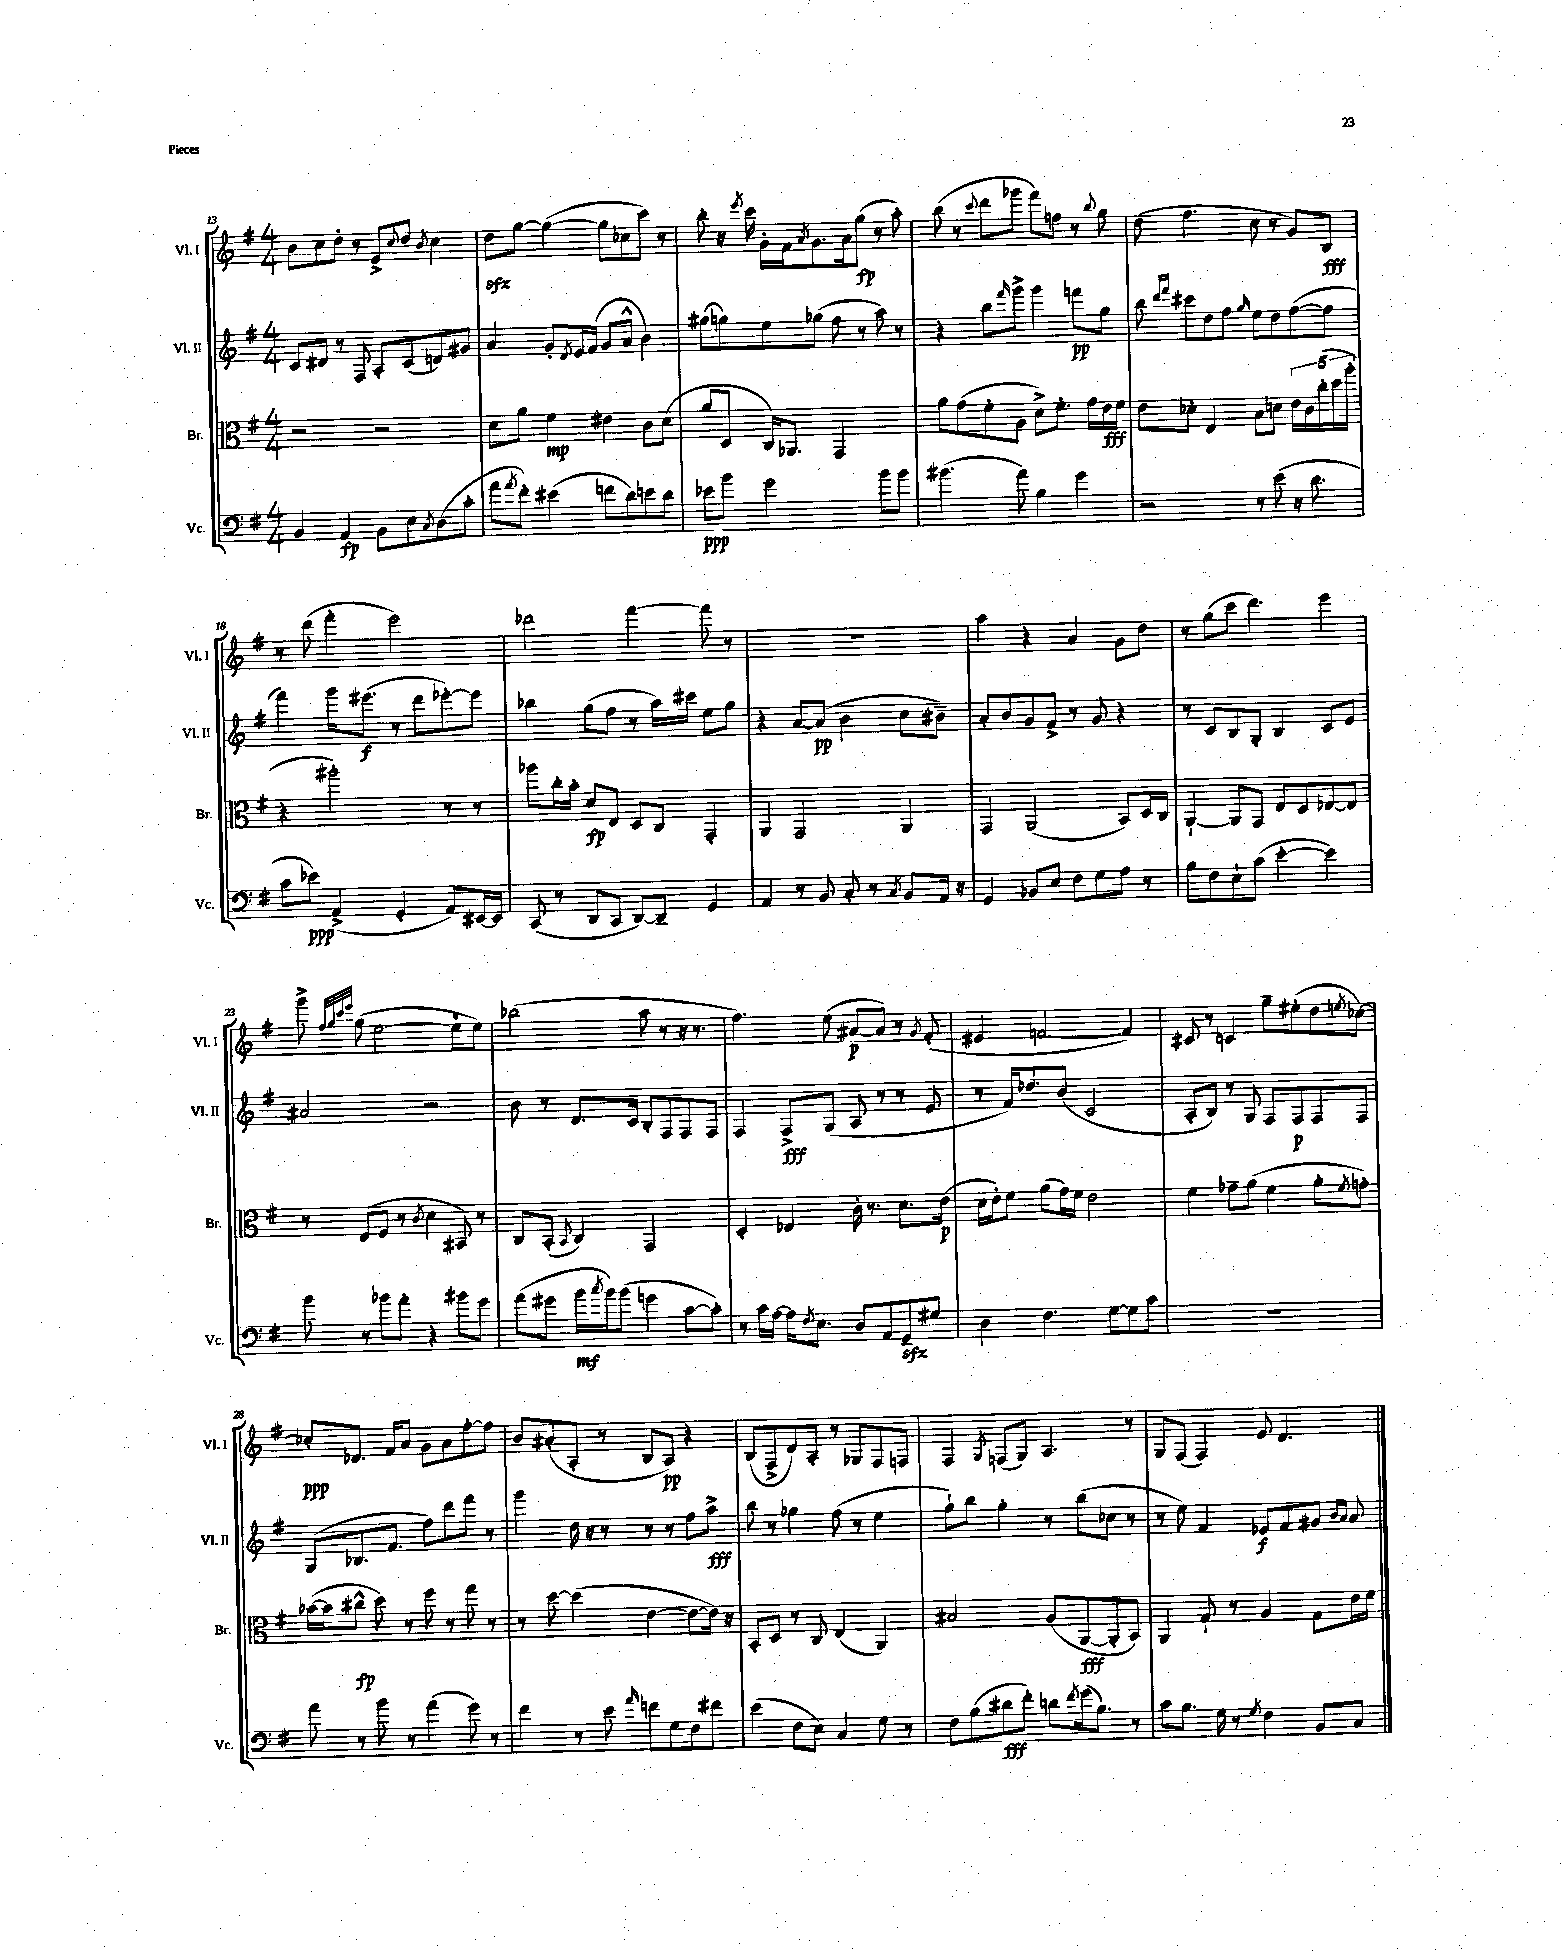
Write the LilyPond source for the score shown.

<<
\new StaffGroup <<
\new Staff = "s0" \with { instrumentName = "Vl. I" shortInstrumentName = "Vl. I" } {
    \clef treble \key g \major \numericTimeSignature \time 4/4
    b'8 c''8 d''8-. r8 e'8-> \appoggiatura { c''8 } d''8 \acciaccatura { b'8 } c''4 |
    d''8\sfz g''8~ g''4~( g''8 ces''8 c'''8) r8 |
    b''8-. r16 \acciaccatura { e'''8 } c'''16 g'16-. fis'16 \acciaccatura { a'8 } g'8. a'16 g''8\fp( r8 a''8-.) |
    b''8( r8 \appoggiatura { c'''8 } d'''8 ges'''8 fis'''8) f''8 r8 \appoggiatura { b''8 } g''8 |
    d''8( fis''4. c''8 r8 g'8) b8\fff |
    r8 d'''8( fis'''4-. e'''2) |
    des'''2 fis'''4~ fis'''8 r8 |
    R1 |
    a''4 r4 a'4 g'8 d''8 |
    r8 g''8( c'''8 d'''4.) e'''4 |
    g'''8-> \grace { fis''32 g''32 c'''32 e'''32 } g''8( e''2~ e''8-0 e''8) |
    bes''2( a''8 r8 r16 r8. |
    fis''4.) e''8( ais'8~\p ais'8) r8 \acciaccatura { g'8 } fis'8-.( |
    eis'4 f'2~ f'4) |
    cis'8 r8 c'4 g''8-- eis''8-.( d''8 \acciaccatura { e''8 } ces''8~) |
    ces''8-.\ppp des'8. fis'16 a'8 g'8 a'8 fis''8~-. fis''8 |
    b'8 ais'8-.( a8-. r8 b8 a8\pp) r4 |
    b8( fis8-> d'8) a8-. r8 ges8 fis8 f8 |
    fis4 \acciaccatura { g8 } f8( g8) a4. r8 |
    g8 fis8( fis4) e'8 d'4. \bar "|." |
}
\new Staff = "s1" \with { instrumentName = "Vl. II" shortInstrumentName = "Vl. II" } {
    \clef treble \key g \major \numericTimeSignature \time 4/4
    c'8 dis'8 r8 fis8 a8-. c'8( d'8) gis'8 |
    a'4 g'8-. \acciaccatura { d'8 } e'16 fis'16( g'8 a'8-^ b'4) |
    gis''8( g''8) e''8 ges''8( fis''8 r8 a''8) r8 |
    r4 b''8 \grace { fis'''16 } g'''8-> g'''4 f'''8\pp g''8 |
    b''8 \grace { d'''16 fis'''16 } cis'''8 d''8 fis''8 \grace { g''16 } e''8 d''8 fis''8~( fis''8 |
    fis'''4) g'''16 eis'''8.\f( r8 d'''8 ees'''8~-.) ees'''8 |
    bes''4 g''8( fis''8 r8 a''16) cis'''16 e''8 g''8 |
    r4 a'8~ a'8\pp( b'4 c''8 bis'8--) |
    a'8-. b'8 g'8 fis'8-> r8 g'8 r4 |
    r8 c'8 b8 g8-. b4 c'8 e'8 |
    ais'2 r2 |
    b'8 r8 d'8. c'16 b8-. fis8 fis8 fis8 |
    fis4 fis8->\fff g8( a8 r8 r8 e'8 |
    r8 fis'16) des''8. b'8( c'2 |
    a8-. b8) r8 g8 fis8 fis8\p fis8 fis8 |
    g8( bes8. fis'8. fis''8) d'''8 fis'''8 r8 |
    g'''4 d''16 r16 r8 r8 r8 fis''8 a''8->\fff |
    b''8 r8 ges''4 fis''8( r8 e''4 |
    g''8-!) b''8 g''4-. r8 b''8( ces''8 r8 |
    r8 e''8) fis'4 ees'8\f fis'8 gis'8 \grace { b'16 a'16 } a'8 \bar "|." |
}
\new Staff = "s2" \with { instrumentName = "Br." shortInstrumentName = "Br." } {
    \clef alto \key g \major \numericTimeSignature \time 4/4
    r2 r2 |
    d'8 a'8 fis'4\mp eis'4 c'8 d'8( |
    a'8 d8 c16) aes,8. g,2 |
    a'8 g'8( fis'8-. a8 d'8->) fis'8.-. g'16 e'16\fff fis'16 |
    e'8 des'8-. e4 b8 d'8 \tuplet 5/4 { e'16 c'16 c''16-.( d''16 a''16-. } |
    r4 ais''2-.) r8 r8 |
    aes''8 c''16-. b'16-. d'8\fp e8 d8 c8 g,4-. |
    a,4 g,2 a,4 |
    g,4 a,2( b,8) d16 c16 |
    a,4~-! a,8 g,8 e8 d8 ees8~ ees8 |
    r8 e8( fis8 r8 \acciaccatura { c'8 } d'4 bis,8) r8 |
    c8 b,8-.( \acciaccatura { b,8 } c4) g,2 |
    d4-. ees4 c'16-. r8. d'8. e'16\p( |
    d'16 e'16-.) fis'8 a'8( g'16) fis'16 e'2 |
    fis'4 ges'8-- a'8( fis'4 a'8-. \acciaccatura { fis'8 } g'8-.) |
    bes'16~( bes'16 cis''8-^\fp d''8) r8 fis''8 r8 g''8 r8 |
    r8 d''8~ d''4( e'4~ e'8~ e'16) r16 |
    b,8-. d8 r8 c8 e4( a,4) |
    bis2 a8( a,8~\fff a,8-. b,8) |
    a,4 g8-! r8 a4 g8 e'16 fis'16 \bar "|." |
}
\new Staff = "s3" \with { instrumentName = "Vc." shortInstrumentName = "Vc." } {
    \clef bass \key g \major \numericTimeSignature \time 4/4
    b,4 a,4\fp b,8 e8 \acciaccatura { c8 } d8( c'8-. |
    a'8 \acciaccatura { a'8 } fis'8-.) eis'4( f'8 d'8) e'8 d'8 |
    ees'8\ppp b'8 g'2 b'8 b'8 |
    bis'4.( a'8) b4 g'4 |
    r2 r8 e'8( r16 d'8. |
    c'8 ees'8\ppp) a,4->( g,4-. a,8) eis,16~ eis,16 |
    c,8( r8 d,8 c,8 d,8~) d,8-- g,4 |
    a,4 r8 b,8 c8-. r8 \acciaccatura { c8 } b,8 a,16 r16 |
    g,4 bes,8 e8 fis8 g8 a8 r8 |
    b8 fis8 e8-! c'8( e'4~-. e'4) |
    b'8 r8 bes'8 a'8-. r4 bis'8 g'8 |
    a'8( gis'8 b'16\mf \acciaccatura { c''8 } b'16) b'8( g'4 c'8~ c'8-.) |
    r8 c'16 a16~ a16 \acciaccatura { fis8 } e8. d8 a,8 g,8--\sfz gis8 |
    d4 fis4. g8~ g8 c'8 |
    R1 |
    a'8 r8 b'8 r8 a'4( g'8) r8 |
    fis'4 r8 e'8 \grace { a'16 } f'8 g8 fis8 fis'8 |
    e'4( fis8 e8) c4 g8 r8 |
    fis8 b8( dis'8\fff fis'8-.) d'8 \acciaccatura { fis'8 } g'16( b8.) r8 |
    c'8 b8. g16 r8 \acciaccatura { g8 } fis4 b,8 c8 \bar "|." |
}
>>
>>
\layout { \context { \Score currentBarNumber = #13 } }
